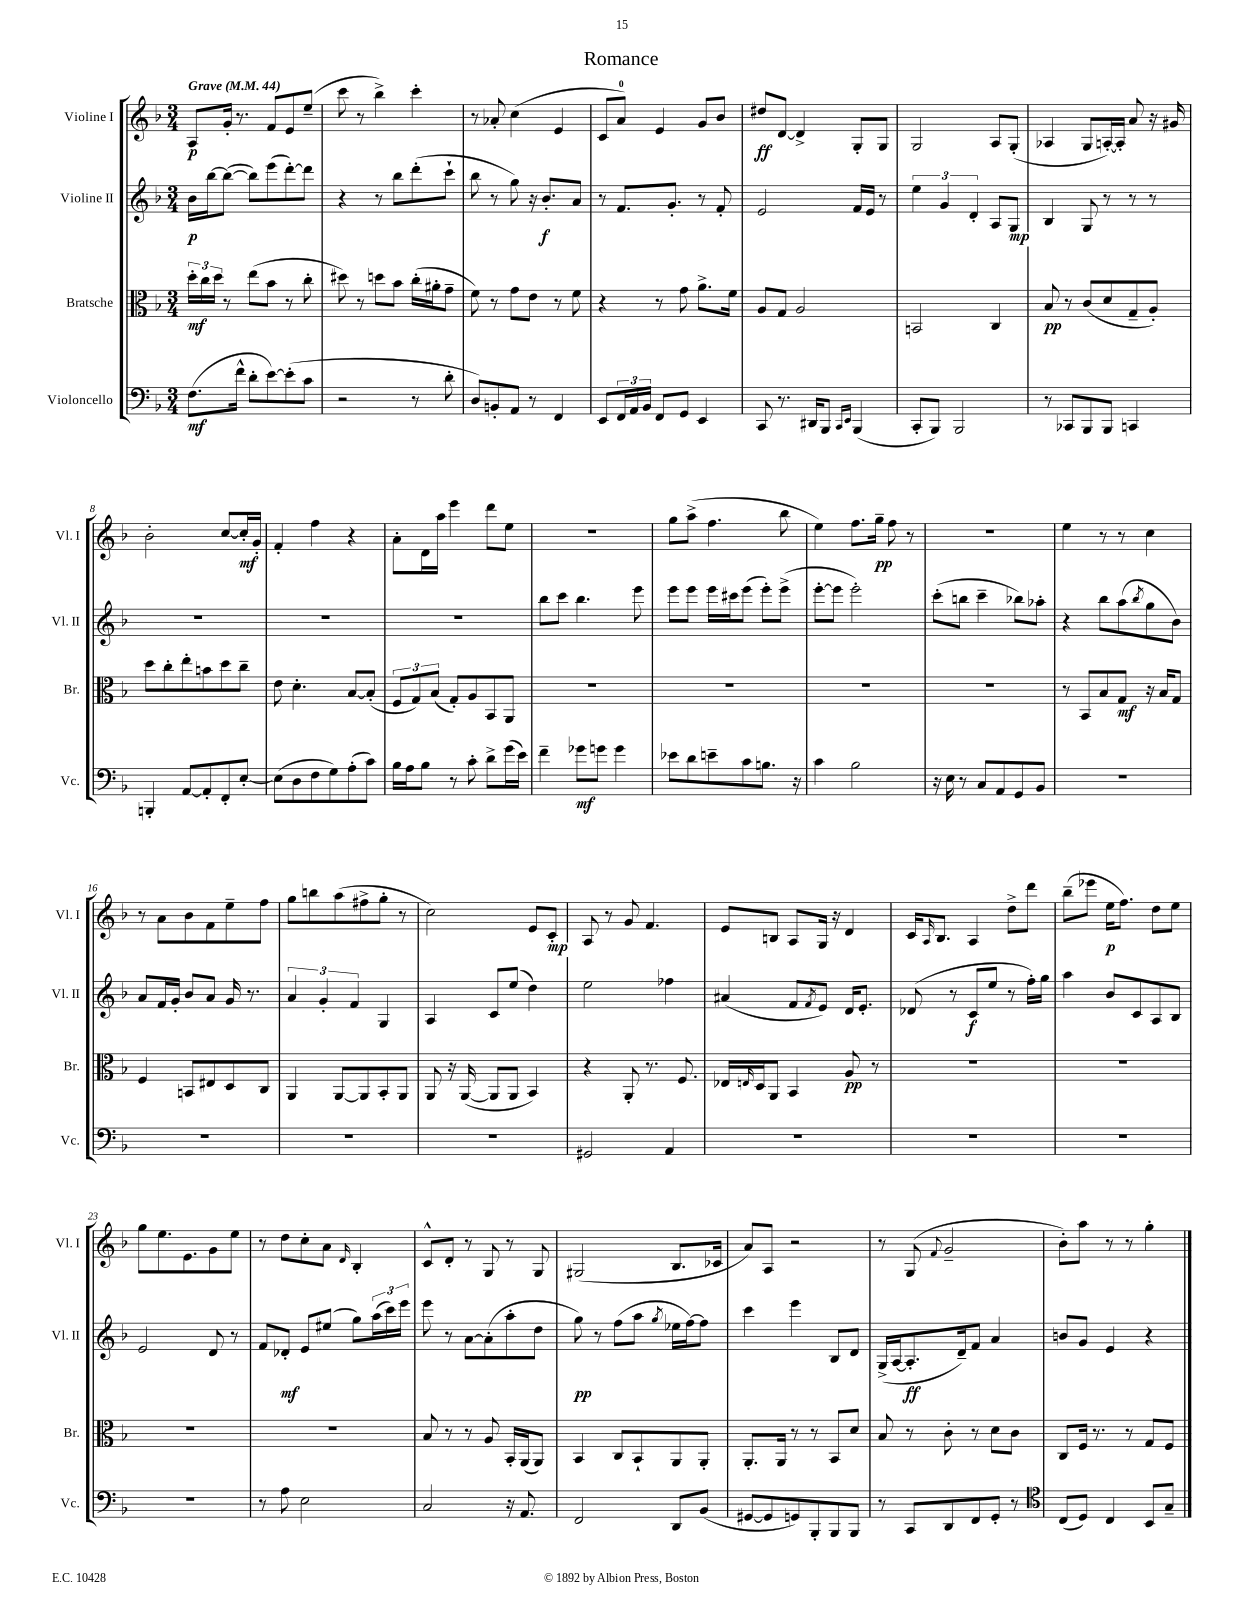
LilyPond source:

\header { title = "Romance" }
<<
\new StaffGroup <<
\new Staff = "s0" \with { instrumentName = "Violine I" shortInstrumentName = "Vl. I" } {
    \clef treble \key f \major \numericTimeSignature \time 3/4 \tempo "Grave" 4 = 44
    a8\p g'16-. r8. f'8 e'8 e''8--( |
    c'''8 r8 bes''4->) c'''4-. |
    r8 aes'8-. c''4( e'4 |
    c'8 a'8-0) e'4 g'8 bes'8 |
    dis''8\ff d'8~ d'4-> g8-. g8 |
    g2 a8 g8-.( |
    aes4 g8 a16~-.) a16-. a'8 r16 gis'16 |
    bes'2-. c''8~ c''16-.\mf g'16-. |
    f'4-. f''4 r4 |
    a'8-. d'16 a''16 e'''4 d'''8 e''8 |
    R2. |
    g''8 a''8->( f''4. bes''8 |
    e''4) f''8. g''16--\pp f''8 r8 |
    R2. |
    e''4 r8 r8 c''4 |
    r8 a'8 bes'8 f'8 e''8-- f''8 |
    g''8 b''8 a''8( fis''8-> g''8-. r8 |
    c''2) e'8 c'8-.\mp |
    a8 r8 g'8 f'4. |
    e'8 b8 a8 g16 r16 d'4 |
    c'16 \grace { a16 } bes8. a4 d''8-> d'''8 |
    bes''8--( ees'''8 e''16\p f''8.) d''8 e''8 |
    g''8 e''8. e'8. g'8 e''8 |
    r8 d''8 c''8-. a'8 \grace { d'16 } bes4-. |
    c'8-^ d'8-. r8 g8 r8 g8 |
    gis2( bes8. ces'16 |
    a'8) a8 r2 |
    r8 g8( \appoggiatura { f'8 } g'2-- |
    bes'8-.) a''8 r8 r8 g''4-. \bar "|." |
}
\new Staff = "s1" \with { instrumentName = "Violine II" shortInstrumentName = "Vl. II" } {
    \clef treble \key f \major \numericTimeSignature \time 3/4
    bes'16\p bes''16~ bes''8~( bes''8) e'''8( d'''8~-.) d'''8 |
    r4 r8 bes''8 d'''8-.( c'''8-! |
    bes''8 r8 g''8) r16 bes'8.-.\f a'8 |
    r8 f'8. g'8.-. r8 f'8-. |
    e'2 f'16 e'16 r8 |
    \tuplet 3/2 { e''4 g'4 d'4-. } a8 g8\mp |
    bes4 g8 r8 r8 r8 |
    R2. |
    R2. |
    R2. |
    bes''8 c'''8 bes''4. e'''8 |
    e'''8 e'''8 e'''16 cis'''16 e'''8( e'''8-.) e'''8->( |
    e'''8~-. e'''8 e'''2-.) |
    c'''8-.( b''8 c'''4-- bes''8) aes''8-. |
    r4 bes''8 a''8( \acciaccatura { bes''8 } g''8 bes'8) |
    a'8 f'16 g'16-. bes'8 a'8 g'16 r8. |
    \tuplet 3/2 { a'4 g'4-. f'4 } g4 |
    a4 c'8 e''8( d''4) |
    e''2 fes''4 |
    ais'4( f'8 \acciaccatura { f'8 } e'8) d'16 e'8.-. |
    des'8( r8 c'8\f e''8 r8 f''16-.) g''16 |
    a''4 bes'8 c'8 a8 bes8 |
    e'2 d'8 r8 |
    f'8 des'8-.\mf e'8 eis''8( g''8) \tuplet 3/2 { a''16( c'''16) e'''16 } |
    e'''8 r8 a'8~ a'8-.( a''8-. d''8 |
    g''8\pp) r8 f''8( a''8 \acciaccatura { g''8 } ees''16 f''16~) f''8 |
    c'''4 e'''4 bes8 d'8 |
    g16->( a16~ a8.-.\ff d'16--) f'8 a'4 |
    b'8 g'8 e'4 r4 \bar "|." |
}
\new Staff = "s2" \with { instrumentName = "Bratsche" shortInstrumentName = "Br." } {
    \clef alto \key f \major \numericTimeSignature \time 3/4
    \tuplet 3/2 { d''16-.\mf c''16 d''16 } r8 e''8( bes'8 r8 c''8-. |
    dis''8) r8 d''8 bes'8 c''16-.( ais'16-. g'8-- |
    f'8) r8 g'8 e'8 r8 f'8 |
    r4 r8 g'8 a'8.-> f'16 |
    a8 g8 a2 |
    b,2 c4 |
    bes8\pp r8 c'8( d'8 g8-- a8-.) |
    d''8 c''8-. e''8-. b'8 d''8 c''8-- |
    e'8 d'4.-. bes8~ bes8-.( |
    \tuplet 3/2 { f8 g8) bes8( } g8-.) a8 bes,8 a,8 |
    R2. |
    R2. |
    R2. |
    R2. |
    r8 bes,8 bes8 g8\mf r16 bes16 g8 |
    f4 b,8 eis8 d8 c8 |
    a,4 a,8~ a,8 bes,8-. a,8 |
    a,8 r16 a,16~( a,8 a,8 bes,4) |
    r4 a,8-. r8. f8. |
    ees16 \grace { e16 } d16 a,8 bes,4 a8\pp r8 |
    R2. |
    R2. |
    R2. |
    R2. |
    bes8 r8 r8 a8 bes,16-. a,16( a,8) |
    bes,4 c8 bes,8-! a,8 a,8-. |
    a,8.-. a,16 r8 r8 bes,8 d'8 |
    bes8 r8 c'8-. r8 d'8 c'8 |
    c8 f16 r8. r8 g8 f8 \bar "|." |
}
\new Staff = "s3" \with { instrumentName = "Violoncello" shortInstrumentName = "Vc." } {
    \clef bass \key f \major \numericTimeSignature \time 3/4
    f8.\mf( f'16-^ d'8-. e'8~) e'8-.( c'8 |
    r2 r8 d'8-. |
    d8) b,8-. a,8 r8 f,4 |
    e,8 \tuplet 3/2 { f,16 a,16 bes,16 } f,8 g,8 e,4 |
    c,8 r8. dis,16 bes,,8 \grace { c,16 e,16 } bes,,4( |
    c,8-. bes,,8) bes,,2 |
    r8 ces,8 bes,,8 bes,,8 c,4 |
    b,,4-. a,8~ a,8-. f,8-. e8~-. |
    e8( d8 f8 g8) a8-.( c'8) |
    bes16 a16 bes8 r8 c'8-. d'8-> g'16( e'16) |
    f'4-- ges'8\mf g'8 g'4 |
    ees'8 d'8 e'8-- c'8 b8. r16 |
    c'4 bes2 |
    r16 e16 r8 c8 a,8 g,8 bes,8 |
    R2. |
    R2. |
    R2. |
    R2. |
    gis,2 a,4 |
    R2. |
    R2. |
    R2. |
    R2. |
    r8 a8 e2 |
    c2 r16 a,8. |
    f,2 d,8 bes,8( |
    gis,8~ gis,8 g,8) bes,,8-. bes,,8 bes,,8 |
    r8 c,8 d,8 f,8 g,8-. r8 |
    \clef tenor c8( d8) c4 bes,8 g8-- \bar "|." |
}
>>
>>
